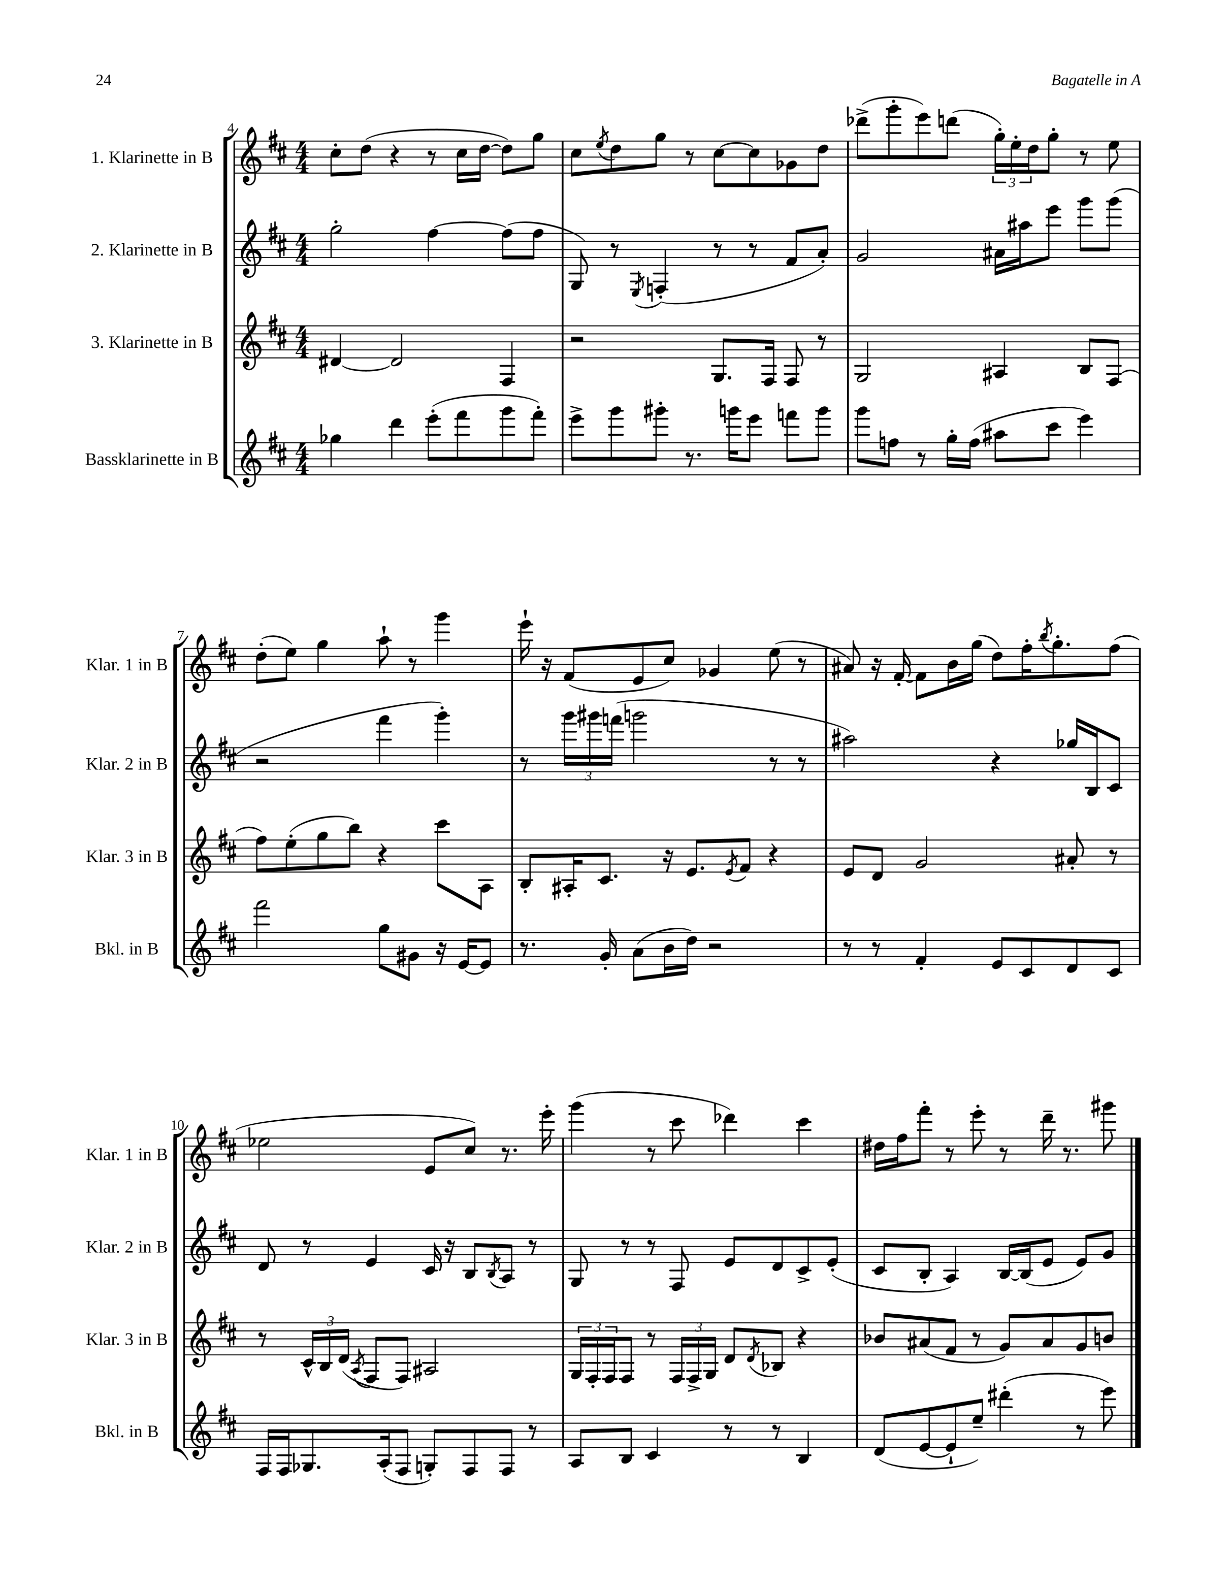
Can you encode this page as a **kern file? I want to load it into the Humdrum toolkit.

**kern	**kern	**kern	**kern
*staff4	*staff3	*staff2	*staff1
*clefG2	*clefG2	*clefG2	*clefG2
*k[f#c#]	*k[f#c#]	*k[f#c#]	*k[f#c#]
*M4/4	*M4/4	*M4/4	*M4/4
4gg-\	[4d#/	2gg'\	8cc#'\L
.	.	.	(8dd\J
4ddd\	2d#/]	.	4r
(8eee'\L	.	[4ff#\	8r
8fff#\	.	.	16cc#\LL
.	.	.	[16dd\JJ
8ggg\	4F#/	(8ff#\]L	8dd\]L)
8fff#'\J)	.	8ff#\J	8gg\J
=	=	=	=
8eee^\L	2r	8G/)	8cc#\L
.	.	.	8qee/
8ggg\	.	8r	8dd\
.	.	8qE/	.
8ggg#'\J	.	(4F'/	8gg\J
8.r	.	.	8r
.	8.G/L	8r	[8cc#\L
16ggg\LK	.	.	.
8eee\J	.	8r	8cc#\]
.	16F#/Jk	.	.
8fff\L	8F#/	8f#/L	8g-\
8ggg\J	8r	8a'/J)	8dd\J
=	=	=	=
8ggg\L	2G/	2g/	(8ddd-^\L
8ff\J	.	.	8ggg'\
8r	.	.	8eee\)
16gg'\LL	.	.	(8ddd\J
(16ff\JJ	.	.	.
8aa#\L	4A#/	16a#\LL	24gg'\LL)
.	.	.	24ee'\
.	.	16aa#\J	.
.	.	.	24dd\J
8ccc#\J	.	8eee\J	8gg'\J
4eee\)	8B/L	8ggg\L	8r
.	(8F#/J	(8ggg\J	8ee\
=	=	=	=
2fff#\	8ff#\L)	2r	(8dd'\L
.	(8ee'\	.	8ee\J)
.	8gg\	.	4gg\
.	8bb\J)	.	.
8gg\L	4r	4fff#\	8aa`\
8g#\J	.	.	8r
16r	8ccc#\L	4ggg'\)	4ggg\
[16e/LK	.	.	.
8e/]J	8A\J	.	.
=	=	=	=
8.r	8B'/L	8r	16eee`\
.	.	.	16r
.	16A#'/K	24ggg\LL	(8f#/L
.	.	24ggg#\	.
16g'/	8.c#/J	.	.
.	.	(24fff\JJ	.
(8a\L	.	2ggg\	8e/
16b\L	16r	.	8cc#/J)
16dd\JJ)	8.e/L	.	.
2r	.	.	4g-/
.	8qe/	.	.
.	8f#/J	.	.
.	4r	8r	(8ee\
.	.	8r	8r
=	=	=	=
8r	8e/L	2aa#\)	8a#/)
8r	8d/J	.	16r
.	.	.	[16f#'/
4f#'/	2g/	.	8f#\]L
.	.	.	16b\L
.	.	.	(16gg\JJ
8e/L	.	4r	8dd\L)
8c#/	.	.	16ff#'\K
.	.	.	8qbb/
.	.	.	8.gg'\
8d/	8a#'/	16gg-/LL	.
.	.	16B/J	.
8c#/J	8r	8c#/J	(8ff#\J
=	=	=	=
16F#/LL	8r	8d/	2ee-\
16F#/J	.	.	.
8.G-/	24c#^^/LL	8r	.
.	24B/	.	.
.	(24d/JJ	.	.
.	8qA/	.	.
.	8F#/L	4e/	.
(16A'/k	.	.	.
8F#/J	8F#/J)	.	.
8G'/L)	2A#/	16c#/	8e/L
.	.	16r	.
8F#/	.	8B/L	8cc#/J)
.	.	8qB/	.
8F#/J	.	8A/J	8.r
8r	.	8r	.
.	.	.	16eee'\
=	=	=	=
8A/L	24G/LL	8G/	(4ggg\
.	24F#'/	.	.
.	24F#/J	.	.
8B/J	8F#/J	8r	.
4c#/	8r	8r	8r
.	24F#/LL	8F#/	8ccc#\
.	24F#^/	.	.
.	24G/JJ	.	.
8r	8d/L	8e/L	4ddd-\)
.	8qd/	.	.
8r	8B-/J	8d/	.
4B/	4r	8c#^/	4ccc#\
.	.	(8e'/J	.
=	=	=	=
(8d/L	8b-/L	8c#/L	16dd#\LL
.	.	.	16ff#\J
[8e/	(8a#/	8B'/J	8fff#'\J
8e`/]	8f#/J	4A/)	8r
8ee~/J)	8r	.	8eee'\
(4ddd#'\	8g/L)	[16B/LL	8r
.	.	(16B/]J	.
.	8a#/	8e/J	16ddd~\
.	.	.	8.r
8r	8g/	8e/L)	.
8eee\)	8b/J	8g/J	8ggg#\
==	==	==	==
*-	*-	*-	*-
